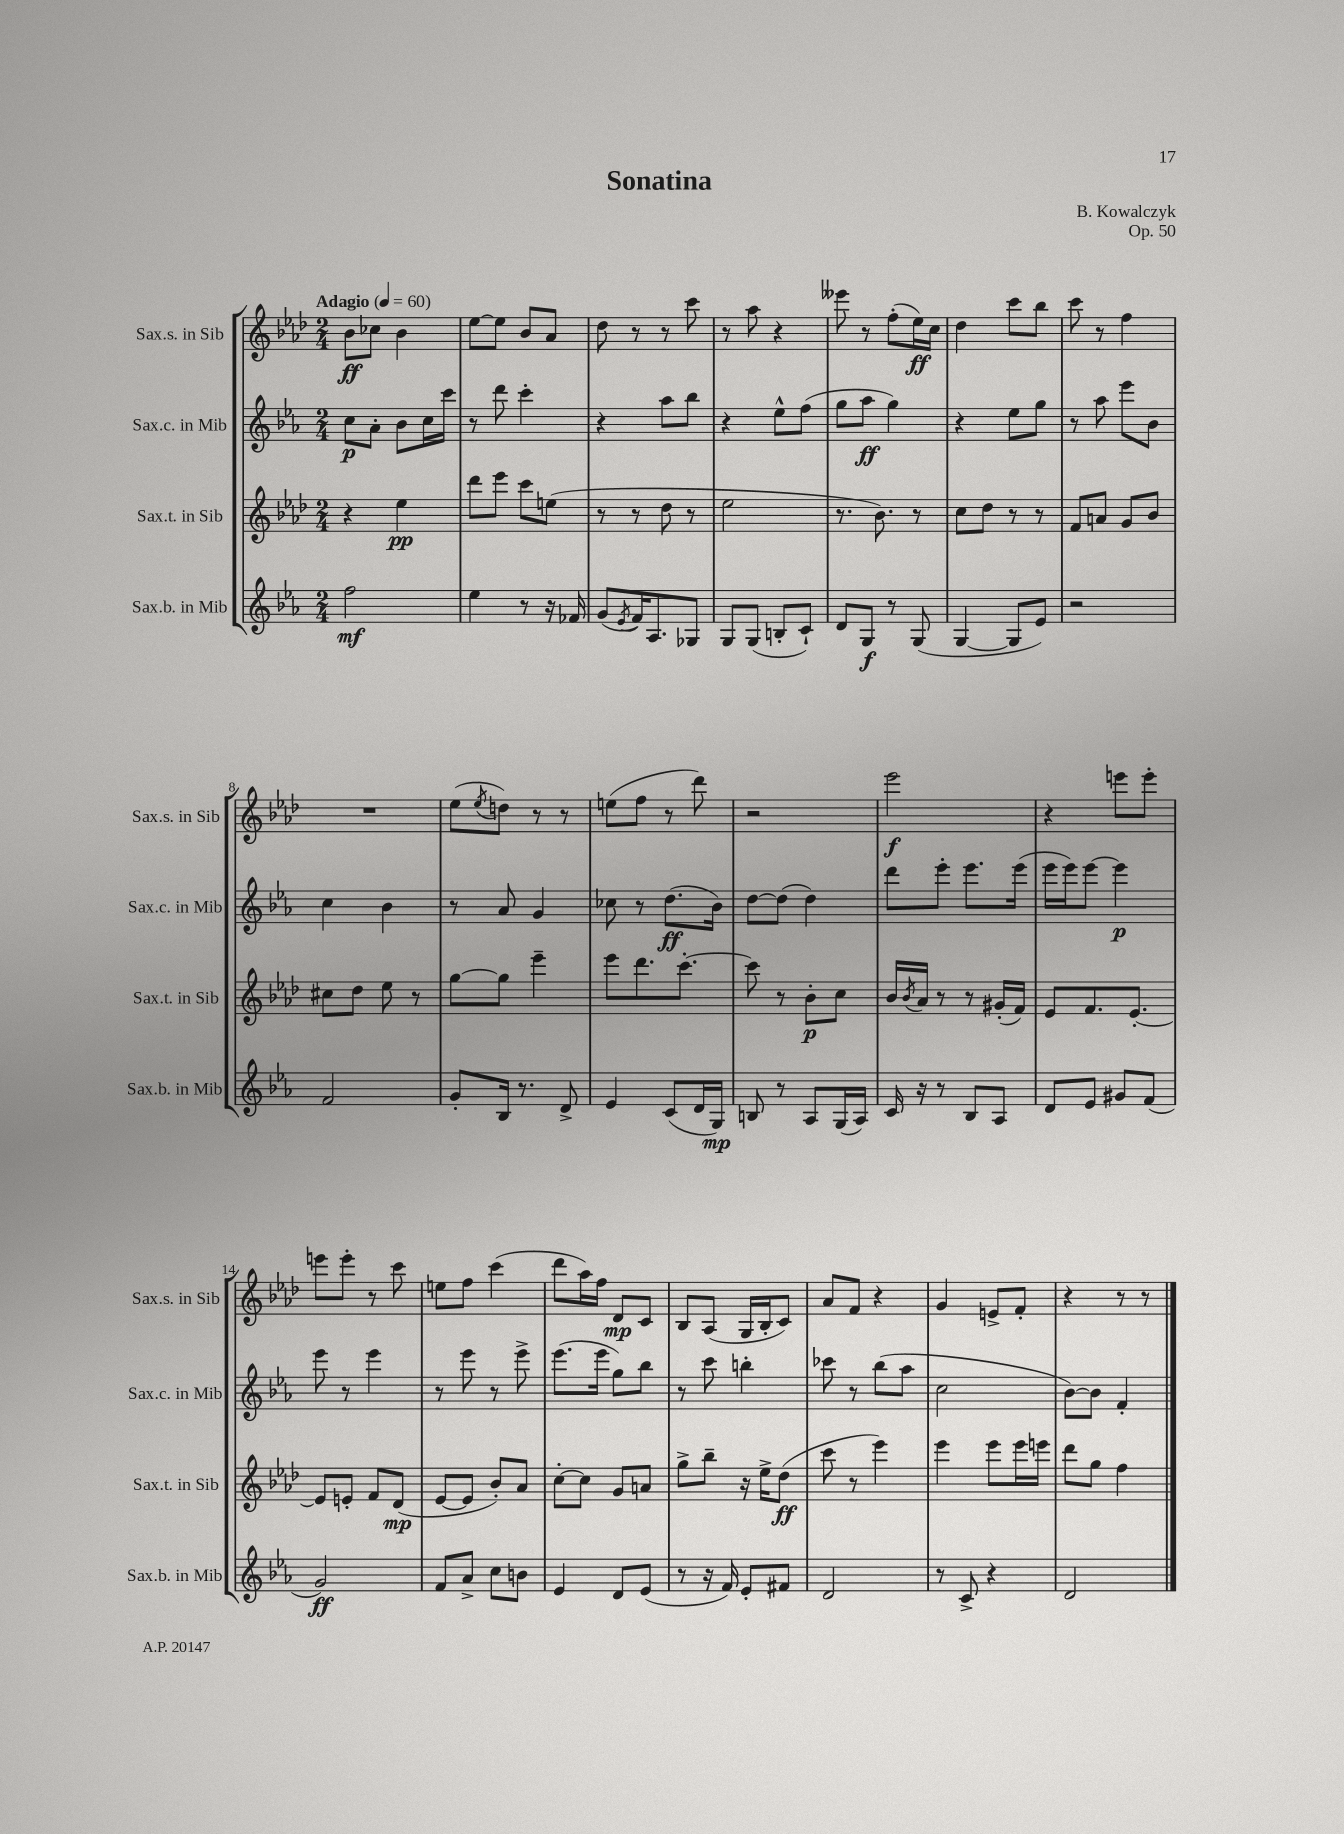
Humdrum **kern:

**kern	**dynam	**kern	**dynam	**kern	**dynam	**kern	**dynam
*part4	*part4	*part3	*part3	*part2	*part2	*part1	*part1
*staff4	*staff4	*staff3	*staff3	*staff2	*staff2	*staff1	*staff1
*I"Sax.b. in Mib	*	*I"Sax.t. in Sib	*	*I"Sax.c. in Mib	*	*I"Sax.s. in Sib	*
*I'Sax.b. in Mib	*	*I'Sax.t. in Sib	*	*I'Sax.c. in Mib	*	*I'Sax.s. in Sib	*
*clefG2	*	*clefG2	*	*clefG2	*	*clefG2	*
*k[b-e-a-]	*	*k[b-e-a-d-]	*	*k[b-e-a-]	*	*k[b-e-a-d-]	*
*M2/4	*	*M2/4	*	*M2/4	*	*M2/4	*
*MM60	*	*MM60	*	*MM60	*	*MM60	*
=1	=1	=1	=1	=1	=1	=1	=1
!	!	!	!	!	!	!LO:TX:a:B:t=Adagio	!
2ff\	mf	4r	.	8cc\L	p	8b-\L	ff
.	.	.	.	8a-'\J	.	8cc-X\J	.
.	.	4ee-\	pp	8b-\L	.	4b-\	.
.	.	.	.	16cc\L	.	.	.
.	.	.	.	16ccc\JJ	.	.	.
=2	=2	=2	=2	=2	=2	=2	=2
4ee-\	.	8ddd-\L	.	8r	.	[8ee-\L	.
.	.	8eee-\J	.	8ddd\	.	8ee-\J]	.
8r	.	8ccc\L	.	4ccc'\	.	8b-/L	.
16r	.	(8een\J	.	.	.	8a-/J	.
16f-X/	.	.	.	.	.	.	.
=3	=3	=3	=3	=3	=3	=3	=3
(8g/L	.	8r	.	4r	.	8dd-\	.
8qe-/	.	.	.	.	.	.	.
16f/K)	.	8r	.	.	.	8r	.
8.A-/	.	.	.	.	.	.	.
.	.	8dd-\	.	8aa-\L	.	8r	.
8G-X/J	.	8r	.	8bb-\J	.	8ccc\	.
=4	=4	=4	=4	=4	=4	=4	=4
8G/L	.	2ee-\	.	4r	.	8r	.
(8G/J	.	.	.	.	.	8aa-\	.
8Bn'/L	.	.	.	8ee-^^\L	.	4r	.
8c`/J)	.	.	.	(8ff\J	.	.	.
=5	=5	=5	=5	=5	=5	=5	=5
8d/L	.	8.r	.	8gg\L	.	8eee--X\	.
8G/J	f	.	.	8aa-\J	ff	8r	.
.	.	8.b-\)	.	.	.	.	.
8r	.	.	.	4gg\)	.	(8ff'\L	.
(8G/	.	8r	.	.	.	16ee-\L)	ff
.	.	.	.	.	.	16cc\JJ	.
=6	=6	=6	=6	=6	=6	=6	=6
[4G/	.	8cc\L	.	4r	.	4dd-\	.
.	.	8dd-\J	.	.	.	.	.
8G/L]	.	8r	.	8ee-\L	.	8ccc\L	.
8e-/J)	.	8r	.	8gg\J	.	8bb-\J	.
=7	=7	=7	=7	=7	=7	=7	=7
2r	.	8f/L	.	8r	.	8ccc\	.
.	.	8an/J	.	8aa-\	.	8r	.
.	.	8g/L	.	8eee-\L	.	4ff\	.
.	.	8b-/J	.	8b-\J	.	.	.
!!LO:LB:g=z
=8	=8	=8	=8	=8	=8	=8	=8
2f/	.	8cc#X\L	.	4cc\	.	2r	.
.	.	8dd-\J	.	.	.	.	.
.	.	8ee-\	.	4b-\	.	.	.
.	.	8r	.	.	.	.	.
=9	=9	=9	=9	=9	=9	=9	=9
8g'/L	.	[8gg\L	.	8r	.	(8ee-\L	.
.	.	.	.	.	.	8qee-/	.
16B-/Jk	.	8gg\J]	.	8a-/	.	8ddn\J)	.
8.r	.	.	.	.	.	.	.
.	.	4eee-~\	.	4g/	.	8r	.
8d^/	.	.	.	.	.	8r	.
=10	=10	=10	=10	=10	=10	=10	=10
4e-/	.	8eee-\L	.	8cc-X\	.	(8een\L	.
.	.	8.ddd-\	.	8r	.	8ff\J	.
(8c/L	.	.	.	(8.dd\L	ff	8r	.
.	.	[8.ccc'\J	.	.	.	.	.
16d/L	.	.	.	.	.	8ddd-\)	.
16G/JJ)	mp	.	.	16b-\Jk)	.	.	.
=11	=11	=11	=11	=11	=11	=11	=11
8Bn/	.	8ccc\]	.	[8dd\L	.	2r	.
8r	.	8r	.	(8dd\J]	.	.	.
8A-/L	.	8b-'\L	p	4dd\)	.	.	.
(16G/L	.	8cc\J	.	.	.	.	.
16A-/JJ)	.	.	.	.	.	.	.
=12	=12	=12	=12	=12	=12	=12	=12
16c/	.	16b-/LL	.	8ddd\L	.	2eee-\	f
.	.	8qb-/	.	.	.	.	.
16r	.	16a-/JJ	.	.	.	.	.
8r	.	8r	.	8eee-'\J	.	.	.
8B-/L	.	8r	.	8.eee-\L	.	.	.
8A-/J	.	(16g#X'/LL	.	.	.	.	.
.	.	16f/JJ)	.	(16eee-\Jk	.	.	.
=13	=13	=13	=13	=13	=13	=13	=13
8d/L	.	8e-/L	.	16eee-\LL	.	4r	.
.	.	.	.	16eee-\J)	.	.	.
8e-/J	.	8.f/	.	[8eee-\J	.	.	.
8g#X/L	.	.	.	4eee-\]	p	8eeen\L	.
.	.	[8.e-'/J	.	.	.	.	.
(8f/J	.	.	.	.	.	8eee'\J	.
!!LO:LB:g=z
=14	=14	=14	=14	=14	=14	=14	=14
2g/)	ff	8e-/L]	.	8eee-\	.	8eeen\L	.
.	.	8en'/J	.	8r	.	8eee'\J	.
.	.	8f/L	.	4eee-\	.	8r	.
.	.	(8d-/J	mp	.	.	8ccc\	.
=15	=15	=15	=15	=15	=15	=15	=15
8f/L	.	[8e-/L	.	8r	.	8een\L	.
8a-^/J	.	8e-/J]	.	8eee-\	.	8ff\J	.
8cc\L	.	8b-'/L)	.	8r	.	(4ccc\	.
8bn\J	.	8a-/J	.	8eee-^\	.	.	.
=16	=16	=16	=16	=16	=16	=16	=16
4e-/	.	[8cc'\L	.	(8.eee-\L	.	8ddd-\L	.
.	.	8cc\J]	.	.	.	16aa-\L)	.
.	.	.	.	16eee-\Jk	.	16ff\JJ	.
8d/L	.	8g/L	.	8gg\L)	.	8d-/L	mp
(8e-/J	.	8an/J	.	8bb-\J	.	8c/J	.
=17	=17	=17	=17	=17	=17	=17	=17
8r	.	8gg^\L	.	8r	.	8B-/L	.
16r	.	8bb-~\J	.	8ccc\	.	(8A-/J	.
16f/)	.	.	.	.	.	.	.
8e-'/L	.	16r	.	4bbn'\	.	16G/LL	.
.	.	16ee-^\KL	.	.	.	16B-'/J	.
8f#X/J	.	(8dd-\J	ff	.	.	8c/J)	.
=18	=18	=18	=18	=18	=18	=18	=18
2d/	.	8ccc\	.	8ccc-X\	.	8a-/L	.
.	.	8r	.	8r	.	8f/J	.
.	.	4eee-\)	.	(8bb-\L	.	4r	.
.	.	.	.	8aa-\J	.	.	.
=19	=19	=19	=19	=19	=19	=19	=19
8r	.	4eee-\	.	2cc\	.	4g/	.
8c^/	.	.	.	.	.	.	.
4r	.	8eee-\L	.	.	.	8en^/L	.
.	.	16eee-\L	.	.	.	8f'/J	.
.	.	16eeen\JJ	.	.	.	.	.
=20	=20	=20	=20	=20	=20	=20	=20
2d/	.	8ddd-\L	.	[8b-\L)	.	4r	.
.	.	8gg\J	.	8b-\J]	.	.	.
.	.	4ff\	.	4f'/	.	8r	.
.	.	.	.	.	.	8r	.
==	==	==	==	==	==	==	==
*-	*-	*-	*-	*-	*-	*-	*-
